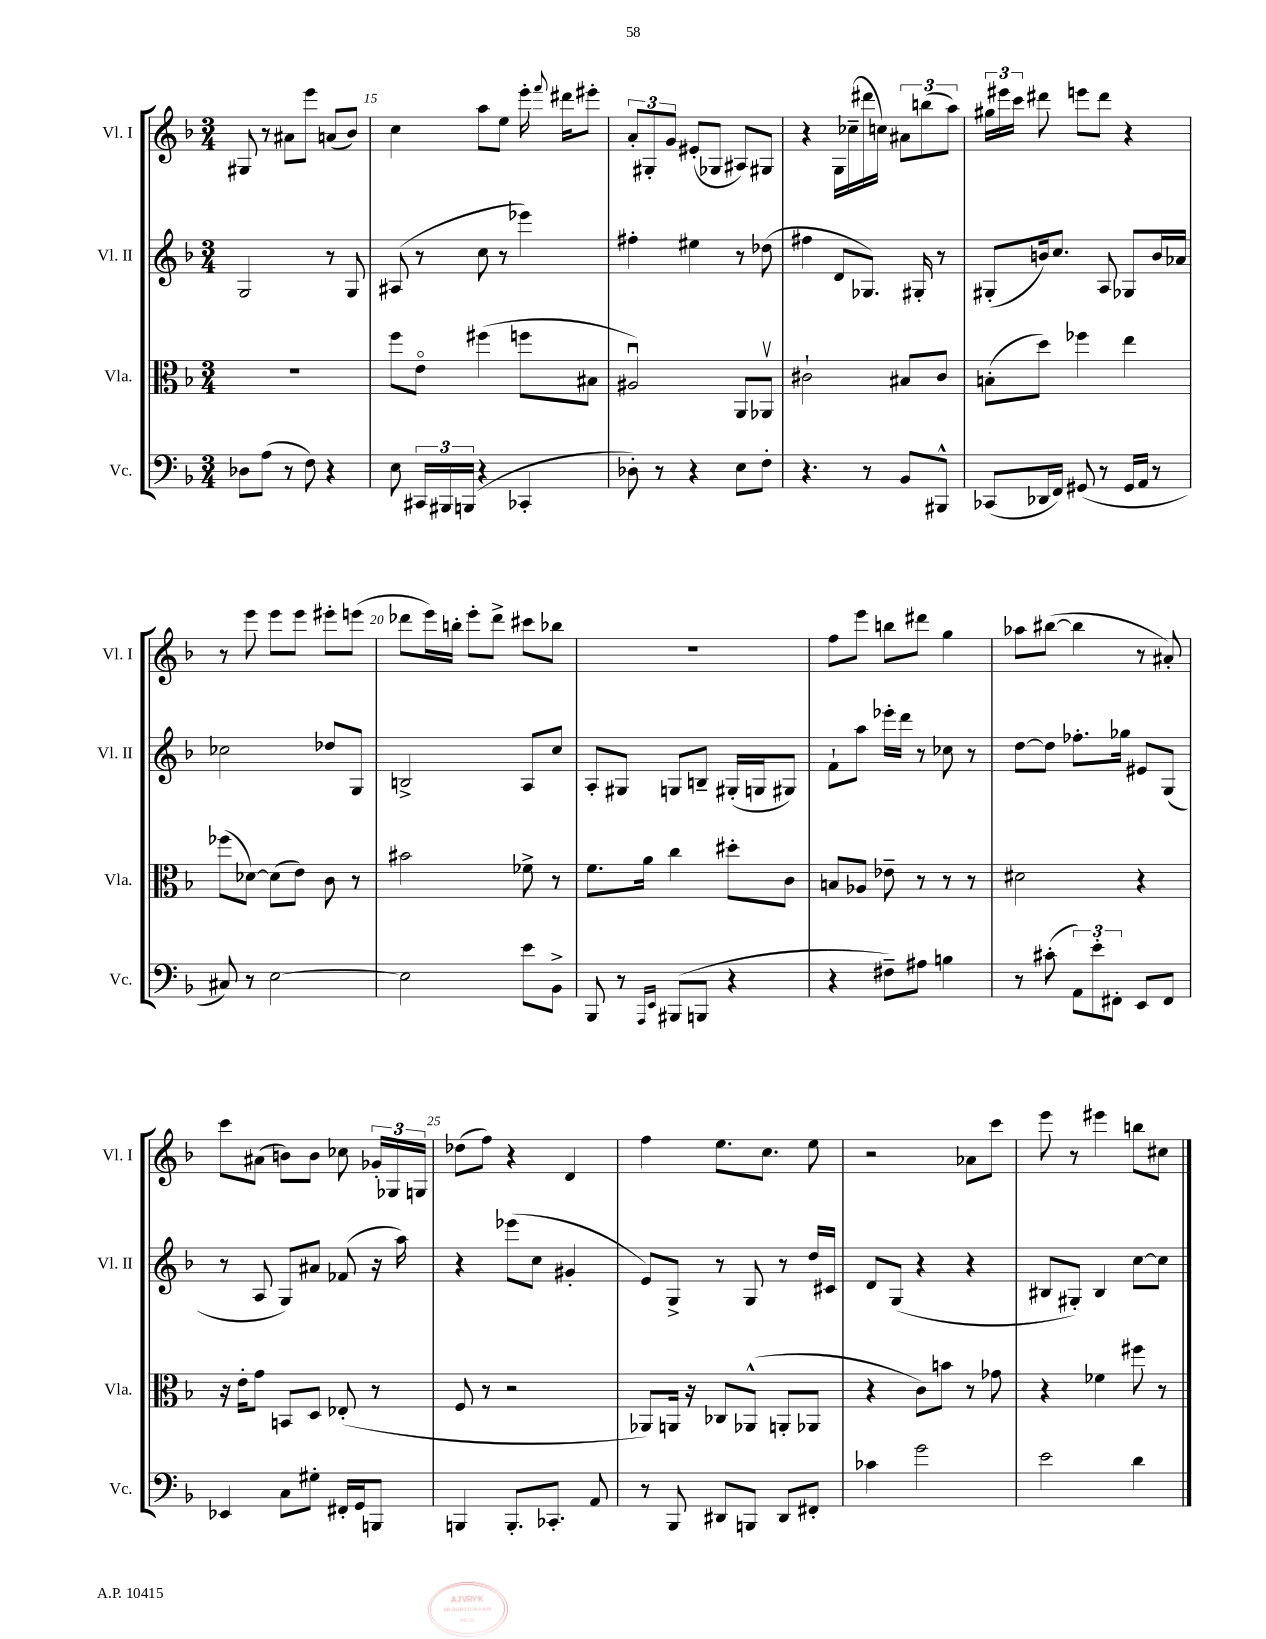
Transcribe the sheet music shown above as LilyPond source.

<<
\new StaffGroup <<
\new Staff = "s0" \with { instrumentName = "Vl. I" shortInstrumentName = "Vl. I" } {
    \clef treble \key f \major \numericTimeSignature \time 3/4
    \autoBeamOff gis8 r8 ais'8[ e'''8] a'8[( bes'8]) |
    c''4 a''8[ e''8] e'''16-. \appoggiatura { f'''8 } dis'''16[ eis'''8]-. |
    \tuplet 3/2 { a'8[-. gis8-. g'8] } eis'8[-.( ges8] ais8[) gis8] |
    r4 g16[ ces''16--( dis'''16 c''16]) \tuplet 3/2 { ais'8[ b''8( a''8]) } |
    \tuplet 3/2 { gis''16[ eis'''16 c'''16] } dis'''8 e'''8[ dis'''8] r4 |
    r8 e'''8 e'''8[ e'''8] eis'''8[-. e'''8]( |
    des'''8[ e'''16) b''16]-. e'''8[-. des'''8]-> cis'''8[ bes''8] |
    R2. |
    f''8[ e'''8] b''8[ dis'''8] g''4 |
    aes''8[ bis''8]~( bis''4 r8 ais'8-.) |
    c'''8[ ais'8]( b'8[) b'8] ces''8 \tuplet 3/2 { ges'16[-. ges16 g16] } |
    des''8[( f''8]) r4 d'4 |
    f''4 e''8.[ c''8.] e''8 |
    r2 aes'8[ c'''8] |
    e'''8 r8 eis'''4 b''8[ cis''8] \bar "|." |
}
\new Staff = "s1" \with { instrumentName = "Vl. II" shortInstrumentName = "Vl. II" } {
    \clef treble \key f \major \numericTimeSignature \time 3/4
    \autoBeamOff g2 r8 g8 |
    ais8( r8 c''8 r8 ees'''4) |
    fis''4-. eis''4 r8 des''8( |
    fis''4 d'8[ ges8.]) gis16-. r8 |
    gis8[-.( b'16) c''8.] a8 ges8[ b'16 aes'16] |
    ces''2 des''8[ g8] |
    b2-> a8[ c''8] |
    a8[-. gis8] g8[ b8]-- gis16[-.( g16 gis8]) |
    f'8[-! a''8] ees'''16[-. d'''16] r8 ces''8 r8 |
    d''8[~ d''8] fes''8.[-. ges''16] eis'8[ g8]( |
    r8 a8 g8[) ais'8] fes'8( r16 a''16) |
    r4 ees'''8[( c''8] gis'4-. |
    e'8[) g8]-> r8 g8 r8 d''16[ cis'16] |
    d'8[ g8]( r4 r4 |
    bis8[ gis8]-.) bis4 c''8[~ c''8] \bar "|." |
}
\new Staff = "s2" \with { instrumentName = "Vla." shortInstrumentName = "Vla." } {
    \clef alto \key f \major \numericTimeSignature \time 3/4
    \autoBeamOff R2. |
    f''8[ e'8]\flageolet fis''4( f''8[ bis8] |
    ais2\downbow) a,8[ aes,8]\upbow |
    cis'2-! bis8[ cis'8] |
    b8[-.( d''8]) fes''4 e''4 |
    fes''8[( des'8]~) des'8[( e'8]) c'8 r8 |
    bis'2 fes'8-> r8 |
    f'8.[ a'16] c''4 dis''8[-. c'8] |
    b8[ aes8] ees'8-- r8 r8 r8 |
    dis'2 r4 |
    r16 e'16[-. g'8] b,8[ d8] ees8-.( r8 |
    f8 r8 r2 |
    aes,8[) a,16] r16 ces8[ aes,8]-^( a,8[-. aes,8] |
    r4 c'8[) b'8] r8 ges'8 |
    r4 fes'4 fis''8 r8 \bar "|." |
}
\new Staff = "s3" \with { instrumentName = "Vc." shortInstrumentName = "Vc." } {
    \clef bass \key f \major \numericTimeSignature \time 3/4
    \autoBeamOff des8[ a8]( r8 f8) r4 |
    e8 \tuplet 3/2 { cis,16[ bis,,16 b,,16]( } r4 ces,4-. |
    des8-.) r8 r4 e8[ f8]-. |
    r4. r8 bes,8[ bis,,8]-^ |
    ces,8[( des,16 f,16]) gis,8( r8 gis,16[ a,16] r8 |
    cis8) r8 e2~ |
    e2 e'8[ bes,8]-> |
    bes,,8 r8 \grace { a,,16[ e,16] } bis,,8[( b,,8] r4 |
    r4 fis8[--) ais8] b4 |
    r8 cis'8-.( \tuplet 3/2 { a,8[) e'8-. fis,8]-. } e,8[ fis,8] |
    ees,4 c8[ gis8]-. fis,16[-. g,16 b,,8] |
    b,,4 b,,8.[-. ces,8.]-. a,8 |
    r8 bes,,8 dis,8[ b,,8] dis,8[ fis,8]-. |
    ces'4 g'2 |
    e'2 d'4 \bar "|." |
}
>>
>>
\layout { \context { \Score currentBarNumber = #14 \override BarNumber.break-visibility = ##(#f #t #t) barNumberVisibility = #(every-nth-bar-number-visible 5) } }
